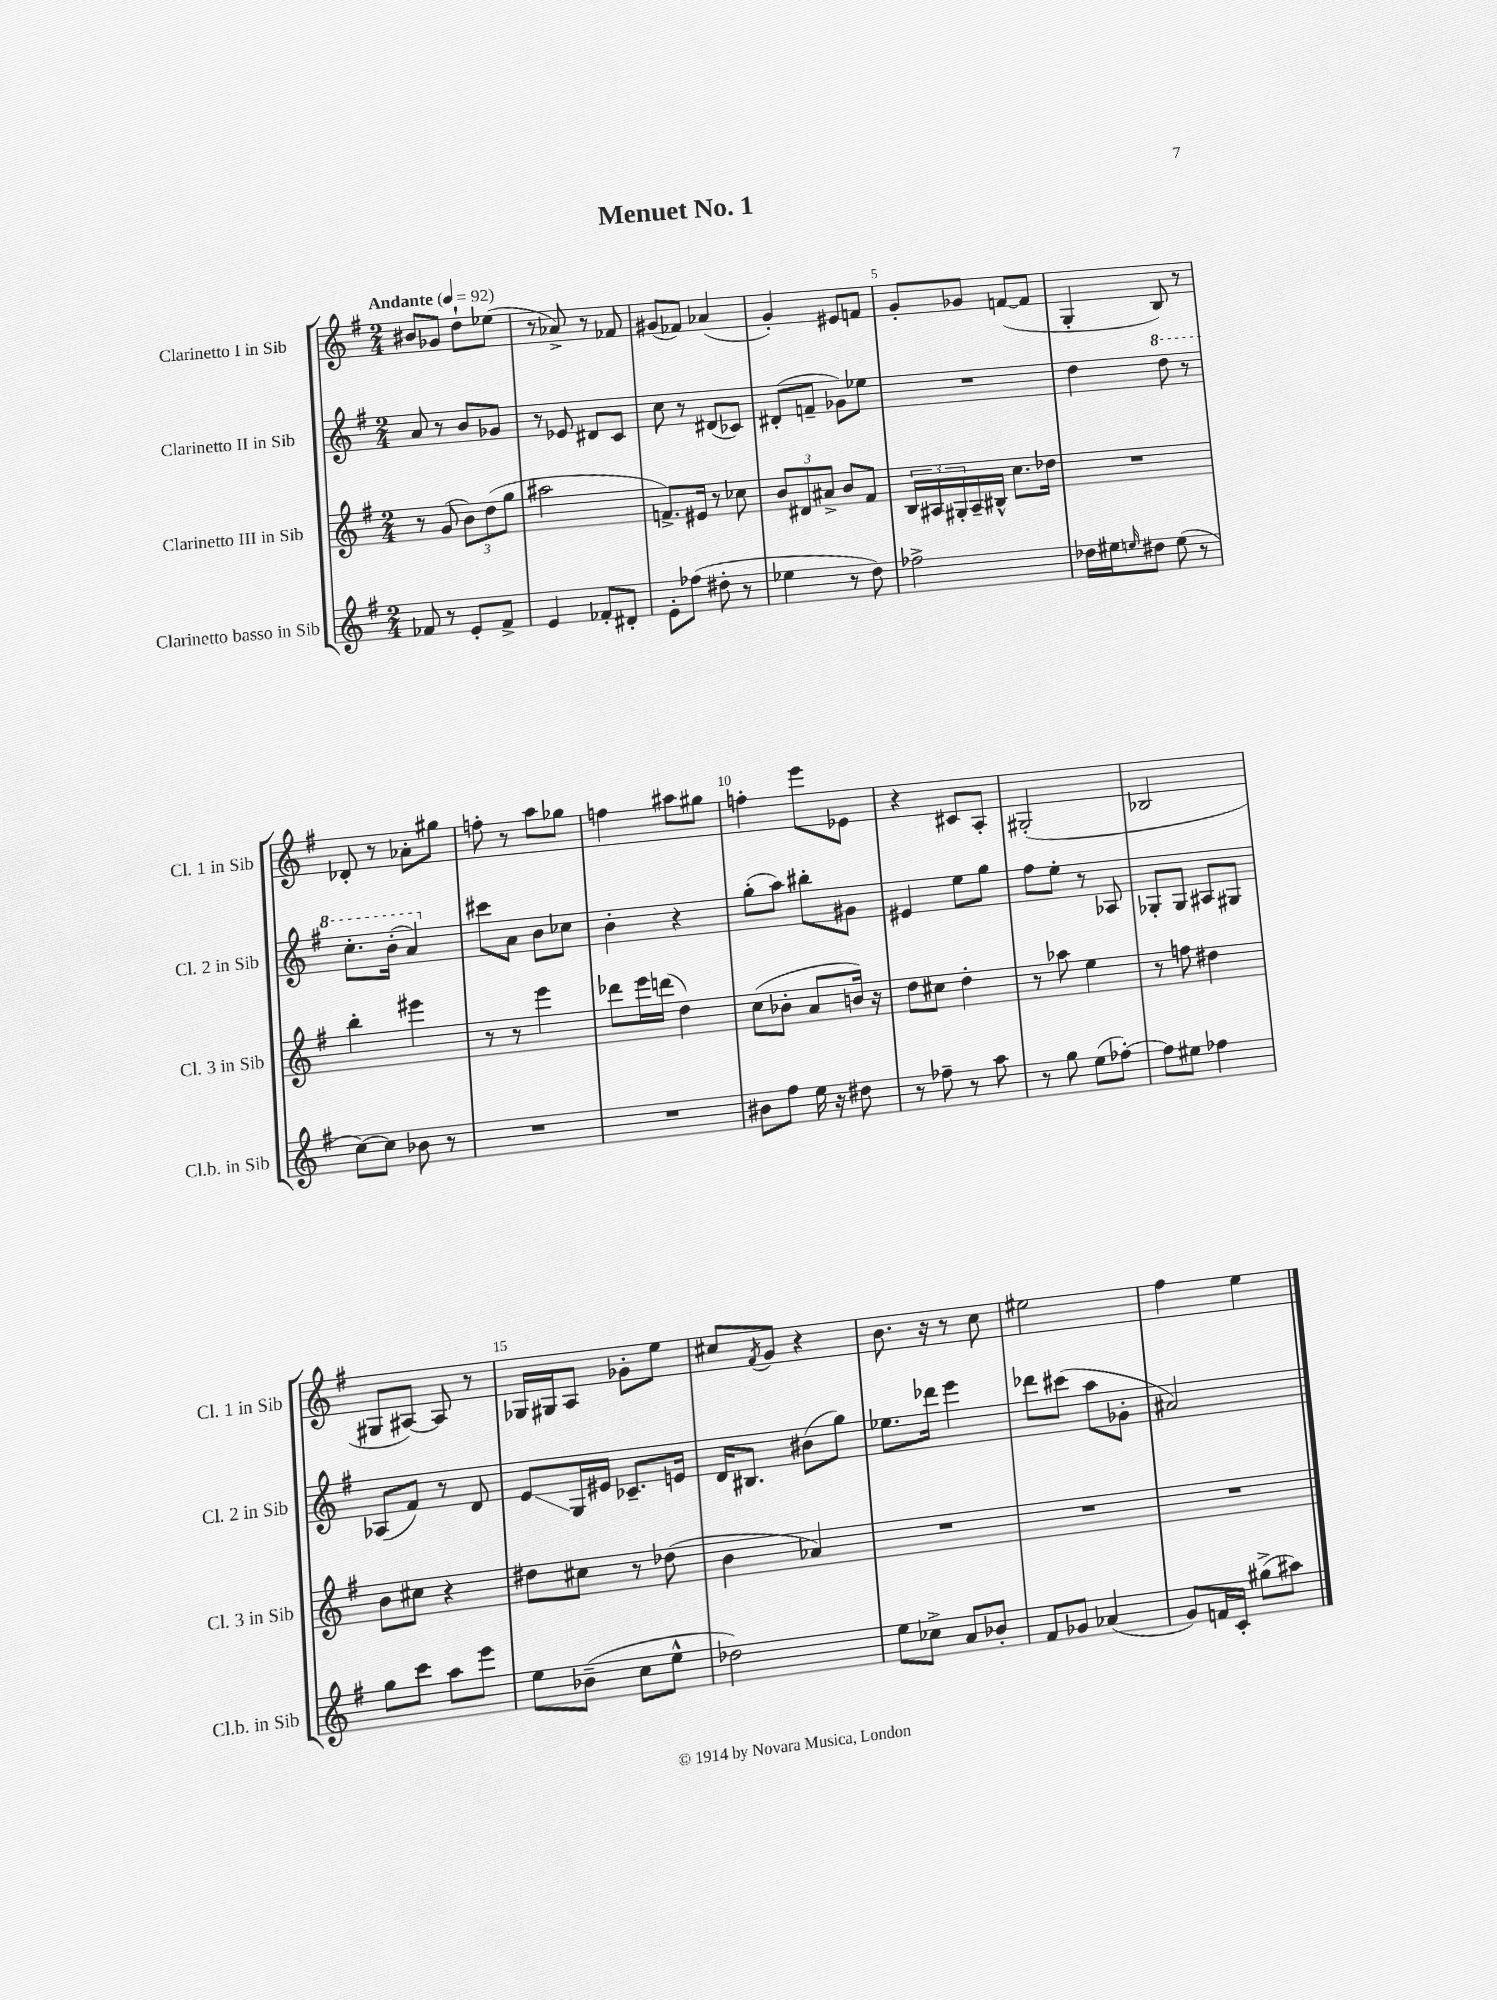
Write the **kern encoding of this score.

**kern	**kern	**kern	**kern
*staff4	*staff3	*staff2	*staff1
*clefG2	*clefG2	*clefG2	*clefG2
*k[f#]	*k[f#]	*k[f#]	*k[f#]
*M2/4	*M2/4	*M2/4	*M2/4
*MM92	*MM92	*MM92	*MM92
8f-	8r	8a	8b#
8r	(8g	8r	8g-
8e'	12b)	8b	8dd`
.	(12dd	.	.
8f-^	.	8g-	(8ee-
.	12gg	.	.
=	=	=	=
4e	2aa#	8r	8r
.	.	8e-	8a-^)
8f-'	.	8d#	8r
8d#'	.	8c	8f-
=	=	=	=
8e'	8.f^)	8cc	(8g#
(8ff-	.	8r	8f-)
.	16e#	.	.
8dd#'	8r	(8d#	(4a-
8r	8cc-	8c-)	.
=	=	=	=
4ee-	12b	(8d#'	4g')
.	12d#	.	.
.	.	8f~	.
.	12a#^	.	.
8r	8b	8g-)	8e#
8dd)	8f#	8ee-	8f
=	=	=	=
2ff-^	24B	2r	8g'
.	24A#	.	.
.	24G#'	.	.
.	16A#~	.	8g-
.	16B#^^	.	.
.	8.cc	.	([8f
.	.	.	8f]
.	16dd-	.	.
=	=	=	=
16dd-	2r	4dd	4G'
16ee#	.	.	.
16qqee	.	.	.
8dd#	.	.	.
(8ee	.	8ddd	8B)
8r	.	8r	8r
=	=	=	=
[8cc)	4bb'	8.ccc'	8d-'
8cc]	.	.	8r
.	.	(16bb'	.
8b-	4eee#	4aa)	8a-'
8r	.	.	8gg#
=	=	=	=
2r	8r	8ccc#	8ff'
.	8r	8a	8r
.	4eee	8b	8aa
.	.	8cc-	8gg-
=	=	=	=
2r	8ddd-	4b'	4ff
.	16eee	.	.
.	(16ddd	.	.
.	4dd)	4r	8aa#
.	.	.	8gg#
=	=	=	=
8b#	(8cc	(8gg'	4ff'
8ff#	8b-'	8aa)	.
16ee	8a	8bb#'	8eee
16r	.	.	.
8dd#	16b)	8g#	8e-
.	16r	.	.
=	=	=	=
8r	8dd	4e#	4r
8ff-~	8cc#	.	.
8r	4dd'	8ee	8c#
8aa	.	8gg	8A'
=	=	=	=
8r	8r	8ff#	(2G#'
8gg	8aa-	8ee'	.
(8ee	4ee	8r	.
[8ff-')	.	8A-	.
=	=	=	=
8ff-]	8r	8G-'	2B-
8ee#	8ff	8G-	.
4ff-	4dd#	8A#	.
.	.	8G#	.
=	=	=	=
8gg	8b	(8A-	8G#
8ccc	8cc#	8f#)	[8A#)
8aa	4r	8r	8A#]
8eee	.	8d	8r
=	=	=	=
8ee	8dd#	8e	16G-
.	.	.	16G#
(8b-~	8cc#	16G	8A
.	.	16e#	.
8cc	8r	8.c-~	8g-'
8ee^^	(8dd-	.	8ee
.	.	16e	.
=	=	=	=
2dd-)	4b	16d	8cc#
.	.	8.B#	.
.	.	.	8qf#
.	.	.	8g
.	4a-)	(8b#	4r
.	.	8gg)	.
=	=	=	=
8ee	2r	8.ee-	8.b
8cc-^	.	.	.
.	.	16ddd-	16r
8a	.	4eee	8r
8b-'	.	.	8cc
=	=	=	=
8f#	2r	8ddd-	2ee#
8g-	.	(8ccc#	.
(4a-	.	8aa	.
.	.	8g-'	.
=	=	=	=
8g)	2r	2a#)	4ff#
16f	.	.	.
16c'	.	.	.
(8gg#^	.	.	4ee
8aa#)	.	.	.
==	==	==	==
*-	*-	*-	*-
